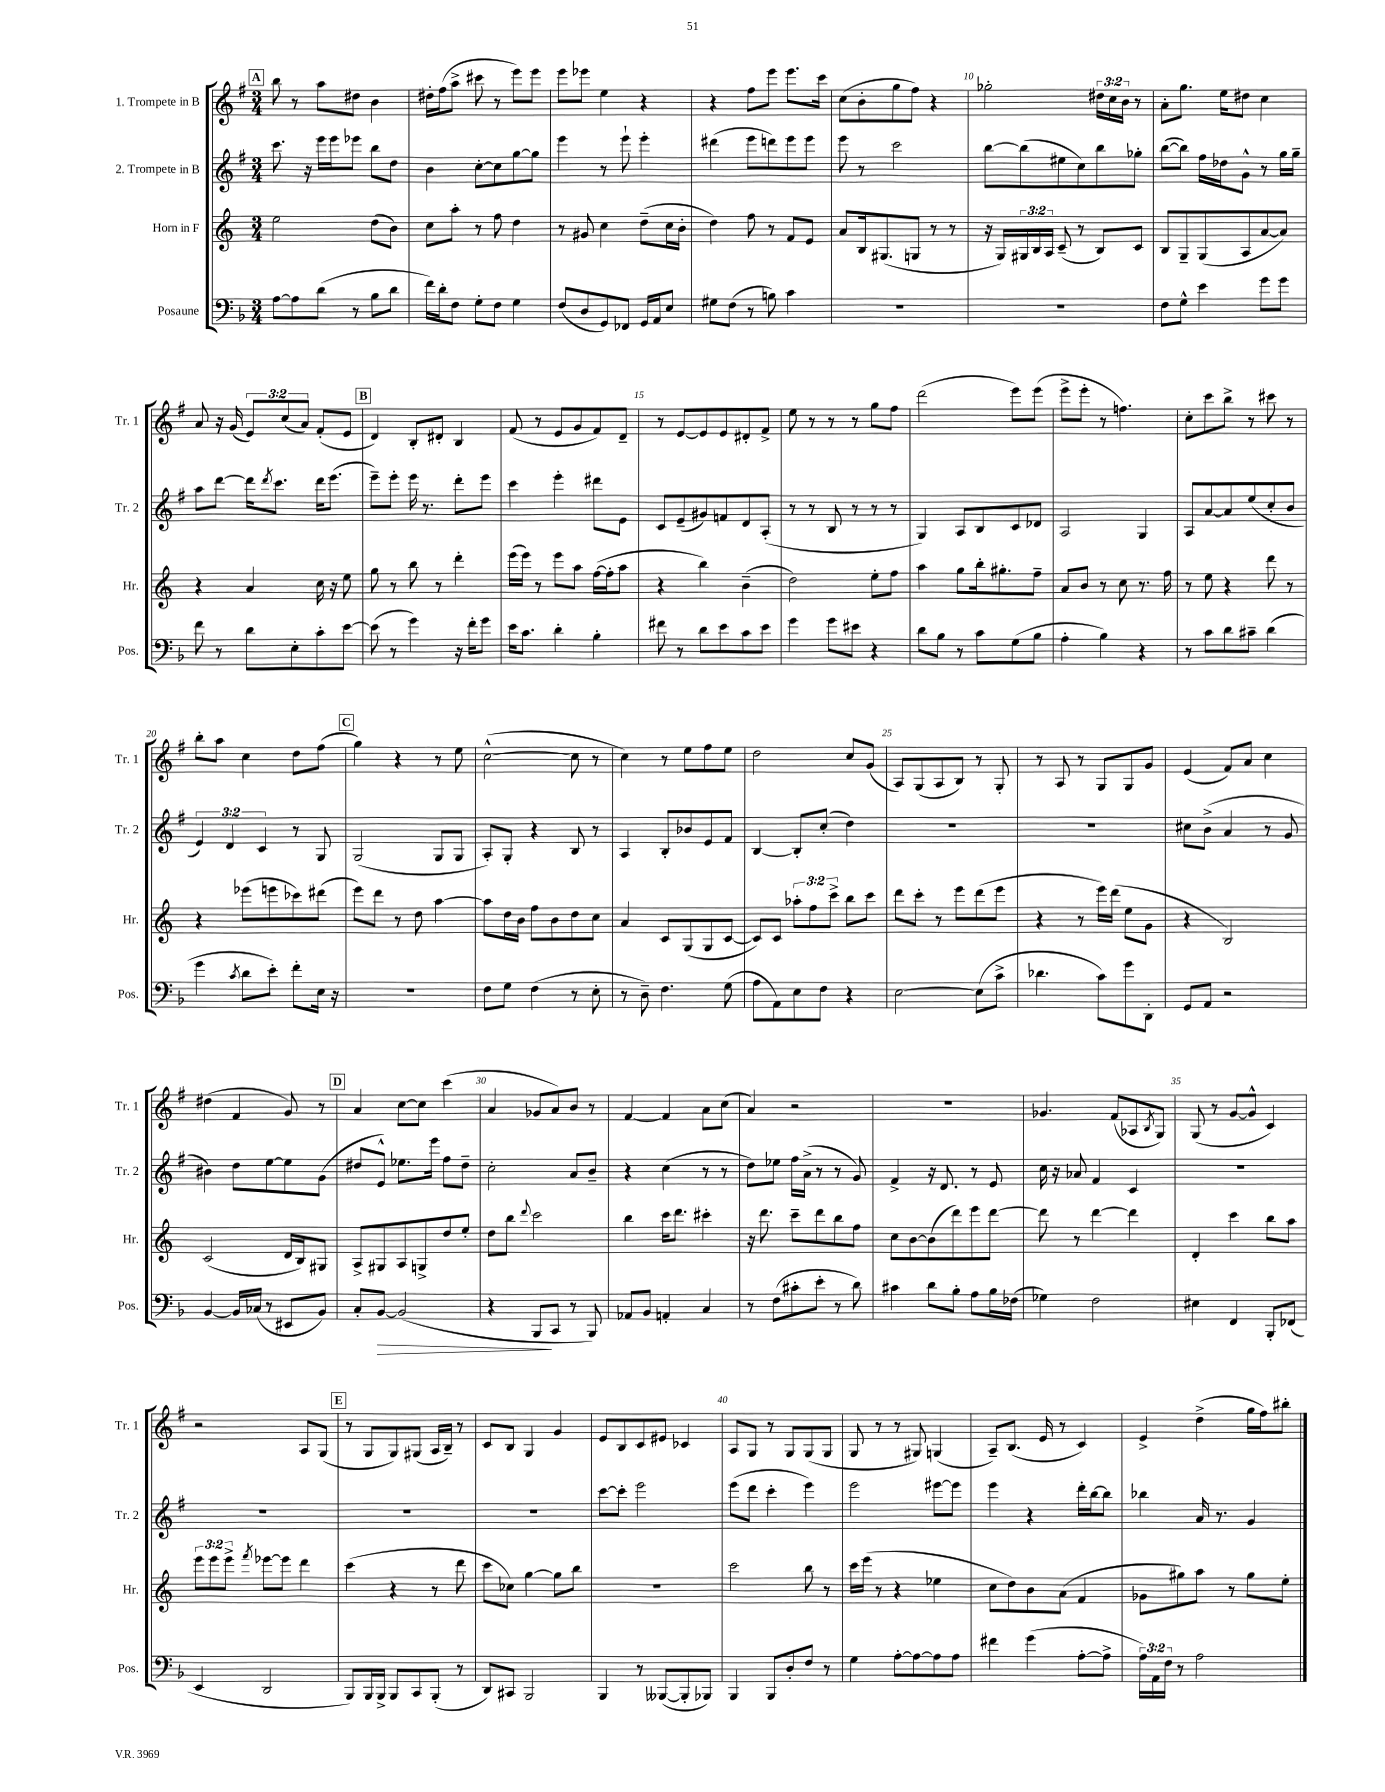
<<
\new StaffGroup <<
\new Staff = "s0" \with { instrumentName = "1. Trompete in B" shortInstrumentName = "Tr. 1" } {
    \clef treble \key g \major \numericTimeSignature \time 3/4 \override Staff.TupletNumber.text = #tuplet-number::calc-fraction-text
    \mark \markup { \box "A" } b''8 r8 a''8 dis''8 b'4 |
    dis''16-. fis''16( a''8-> cis'''8 r8 e'''8) e'''8 |
    e'''8 ees'''8 e''4 r4 |
    r4 fis''8 e'''8 e'''8. c'''16 |
    c''8( b'8-. g''8 fis''8) r4 |
    ges''2-. \tuplet 3/2 { dis''16 c''16 b'16 } r8 |
    a'8-. g''8. e''16 dis''8 c''4 |
    a'8 r16 g'16( \tuplet 3/2 { e'8) c''8( a'8) } fis'8-.( e'8 |
    \mark \markup { \box "B" } d'4) b8-. dis'8-. b4 |
    fis'8( r8 e'8 g'8 fis'8) d'8-- |
    r8 e'8~ e'8 e'8 dis'8-. fis'8-> |
    e''8 r8 r8 r8 g''8 fis''8 |
    d'''2( e'''8) e'''8( |
    e'''8-> e'''8-. r8 f''4.) |
    c''8-. c'''8 b''8-> r8 cis'''8 r8 |
    b''8-. a''8 c''4 d''8 fis''8( |
    \mark \markup { \box "C" } g''4) r4 r8 e''8 |
    c''2~-^( c''8 r8 |
    c''4) r8 e''8 fis''8 e''8 |
    d''2 c''8 g'8( |
    a8) g8( a8 b8) r8 g8-. |
    r8 a8 r8 g8 g8 g'8 |
    e'4( fis'8) a'8 c''4 |
    dis''4( fis'4 g'8) r8 |
    \mark \markup { \box "D" } a'4 c''8~ c''8 c'''4( |
    a'4 ges'8 a'8) b'8 r8 |
    fis'4~ fis'4 a'8 c''8( |
    a'4) r2 |
    R2. |
    ges'4. fis'8( aes8 \acciaccatura { b8 } g8) |
    g8( r8 g'8~ g'8-^ c'4) |
    r2 a8 g8( |
    \mark \markup { \box "E" } r8 g8 g8) gis8( a16 b16--) r8 |
    c'8 b8 g4 g'4 |
    e'8 b8 c'8 eis'8 ces'4 |
    a8 g8 r8 g8 g8( g8 |
    g8 r8 r8 gis8) g4( |
    a8--) b8.( e'16 r8 c'4) |
    e'4-> d''4->( g''16 fis''16) bis''8-. \bar "|." |
}
\new Staff = "s1" \with { instrumentName = "2. Trompete in B" shortInstrumentName = "Tr. 2" } {
    \clef treble \key g \major \numericTimeSignature \time 3/4 \override Staff.TupletNumber.text = #tuplet-number::calc-fraction-text
    \mark \markup { \box "A" } c'''8. r16 e'''16 e'''16 ees'''8 b''8 d''8 |
    b'4 c''8~-. c''8 g''8~ g''8 |
    e'''4 r8 e'''8-! e'''4-. |
    dis'''4( e'''8 d'''8) e'''8 e'''8 |
    e'''8 r8 c'''2 |
    b''8~ b''8( eis''8 c''8) b''8 ges''8-. |
    b''8~( b''8) fis''16 des''16 g'8-^ r8 g''16 g''16-- |
    a''8 d'''8~ d'''16 \acciaccatura { d'''8 } c'''8. d'''16 e'''8.( |
    \mark \markup { \box "B" } e'''8--) e'''8-. e'''16 r8. d'''8-. e'''8 |
    c'''4 e'''4-. dis'''8 e'8 |
    c'8 e'8--( gis'8) f'8 d'8 a8-.( |
    r8 r8 b8 r8 r8 r8 |
    g4) a8 b8 c'8 des'8 |
    a2 g4 |
    a8 a'8~ a'8 e''8( c''8-. b'8 |
    \tuplet 3/2 { e'4) d'4 c'4 } r8 g8 |
    \mark \markup { \box "C" } g2( g8 g8 |
    a8-.) g8-. r4 b8 r8 |
    a4 b8-. bes'8 e'8 fis'8 |
    b4~ b8-. c''8-.( d''4) |
    r2. |
    R2. |
    cis''8 b'8->( a'4 r8 g'8 |
    bis'4) d''8 e''8~ e''8 g'8( |
    \mark \markup { \box "D" } dis''8 e'8-^) ees''8. e'''16 fis''8 dis''8-- |
    c''2-. a'8 b'8-- |
    r4 c''4( r8 r8 |
    d''8) ees''8 fis''16 a'16->( r8 r8 g'8) |
    fis'4-> r16 d'8. r8 e'8 |
    c''16 r16 aes'8 fis'4 c'4 |
    R2. |
    R2. |
    \mark \markup { \box "E" } R2. |
    R2. |
    c'''8~ c'''8-. e'''2 |
    e'''8( d'''8 c'''4-. e'''4) |
    e'''2 eis'''8~ eis'''8 |
    e'''4 r4 d'''16-. b''16~ b''8 |
    bes''4 a'16 r8. g'4 \bar "|." |
}
\new Staff = "s2" \with { instrumentName = "Horn in F" shortInstrumentName = "Hr." } {
    \clef treble \key c \major \numericTimeSignature \time 3/4 \override Staff.TupletNumber.text = #tuplet-number::calc-fraction-text
    \mark \markup { \box "A" } e''2 d''8( b'8) |
    c''8 a''8-. r8 f''8 d''4 |
    r8 gis'8 c''4 d''8--( c''16 b'16-. |
    d''4) f''8 r8 f'8 e'8 |
    a'8 b16 gis8.( g8 r8 r8 |
    r16 g16) \tuplet 3/2 { gis16 b16 a16 } c'8--( r8 b8) c'8 |
    b8 g8-- g8( a8 a'8~ a'8) |
    r4 a'4 c''16 r16 e''8 |
    \mark \markup { \box "B" } g''8 r8 b''8 r8 d'''4-. |
    e'''16( e'''16) r8 e'''8 a''8 f''16~( f''16-. a''8 |
    r4 b''4) b'4--( |
    d''2) e''8-. f''8 |
    a''4 g''8 b''16-. gis''8.-. f''8-- |
    a'8 b'8 r8 c''8 r8. f''16 |
    r8 e''8 r4 d'''8 r8 |
    r4 ees'''8( e'''8 ces'''8) dis'''8( |
    \mark \markup { \box "C" } e'''8) d'''8 r8 d''8 a''4~ |
    a''8 d''16 b'16 f''8 b'8 d''8 c''8 |
    a'4 c'8 g8( g8 c'8~ |
    c'8) c'8 \tuplet 3/2 { aes''8-. f''8 c'''8-> } b''8 c'''8 |
    d'''8 c'''8-. r8 e'''8 d'''8( e'''8 |
    r4 r8 e'''16) d'''16( e''8 g'8 |
    r4 b2) |
    c'2( d'16 b16) gis8 |
    \mark \markup { \box "D" } a8-> gis8 a8 g8-> d''8 e''8-. |
    d''8 b''8 \appoggiatura { d'''8 } c'''2 |
    b''4 c'''16 d'''8. cis'''4-. |
    r16 d'''8. c'''8-- d'''8 b''8 f''8 |
    c''8 b'8~ b'8( d'''8) e'''8 d'''8~ |
    d'''8 r8 d'''4~ d'''4 |
    d'4-. c'''4 b''8 a''8 |
    \tuplet 3/2 { e'''8 e'''8 e'''8-> } \acciaccatura { f'''8 } ees'''8~ ees'''8 d'''4 |
    \mark \markup { \box "E" } c'''4( r4 r8 d'''8 |
    c'''8 ces''8) g''4~ g''8 b''8 |
    R2. |
    c'''2 b''8 r8 |
    c'''16 e'''16( r8 r4 ees''4 |
    c''8 d''8) b'8 a'8( f'4 |
    ges'8 gis''8) a''8 r8 gis''8 e''8-. \bar "|." |
}
\new Staff = "s3" \with { instrumentName = "Posaune" shortInstrumentName = "Pos." } {
    \clef bass \key f \major \numericTimeSignature \time 3/4 \override Staff.TupletNumber.text = #tuplet-number::calc-fraction-text
    \mark \markup { \box "A" } a8~ a8 d'8( r8 bes8 d'8 |
    f'16) d'16-. f8 g8-. f8 g4 |
    f8( d8 g,8) fes,8 g,16 a,16 e8 |
    gis8 f8( r8 b8) c'4 |
    R2. |
    R2. |
    f8 g8-^ e'4 g'8 g'8 |
    f'8 r8 d'8 e8-. c'8-. e'8~ |
    \mark \markup { \box "B" } e'8( r8 g'4) r16 f'16-. g'8 |
    e'16 c'8. d'4-. bes4-. |
    fis'8 r8 d'8 e'8 c'8 e'8 |
    g'4 g'8 eis'8 r4 |
    d'8 bes8 r8 c'8 g8( bes8 |
    a4-. bes4) r4 |
    r8 c'8 d'8 cis'8-- d'4( |
    g'4 \acciaccatura { c'8 } d'8 e'8-.) f'8-. e16 r16 |
    \mark \markup { \box "C" } R2. |
    f8 g8 f4( r8 e8-. |
    r8 d8--) f4. g8( |
    a8 a,8) e8 f8 r4 |
    e2~ e8( c'8-> |
    des'4. c'8) g'8 d,8-. |
    g,8 a,8 r2 |
    bes,4~ bes,16 ces16( r8 eis,8 bes,8) |
    \mark \markup { \box "D" } c8-. bes,8~\> bes,2( |
    r4 bes,,8\! c,8 r8 bes,,8) |
    aes,8 bes,8 a,4-. c4 |
    r8 f8( cis'8-. e'8-. r8 d'8) |
    cis'4 d'8 bes8-. a8 bes16 fes16( |
    ges4) f2 |
    eis4 f,4 bes,,8-. fes,8( |
    e,4 d,2 |
    \mark \markup { \box "E" } bes,,8) bes,,16 bes,,16-> bes,,8 c,8 bes,,8-.( r8 |
    d,8) cis,8 bes,,2 |
    bes,,4 r8 beses,,8~( beses,,8-. bes,,8) |
    bes,,4 bes,,8 d8-. f8 r8 |
    g4 a8~-. a8~ a8 a8 |
    fis'4 g'4( a8~-. a8-> |
    \tuplet 3/2 { a16) a,16 f16 } r8 a2 \bar "|." |
}
>>
>>
\layout { \context { \Score currentBarNumber = #5 \override BarNumber.break-visibility = ##(#f #t #t) barNumberVisibility = #(every-nth-bar-number-visible 5) } }
